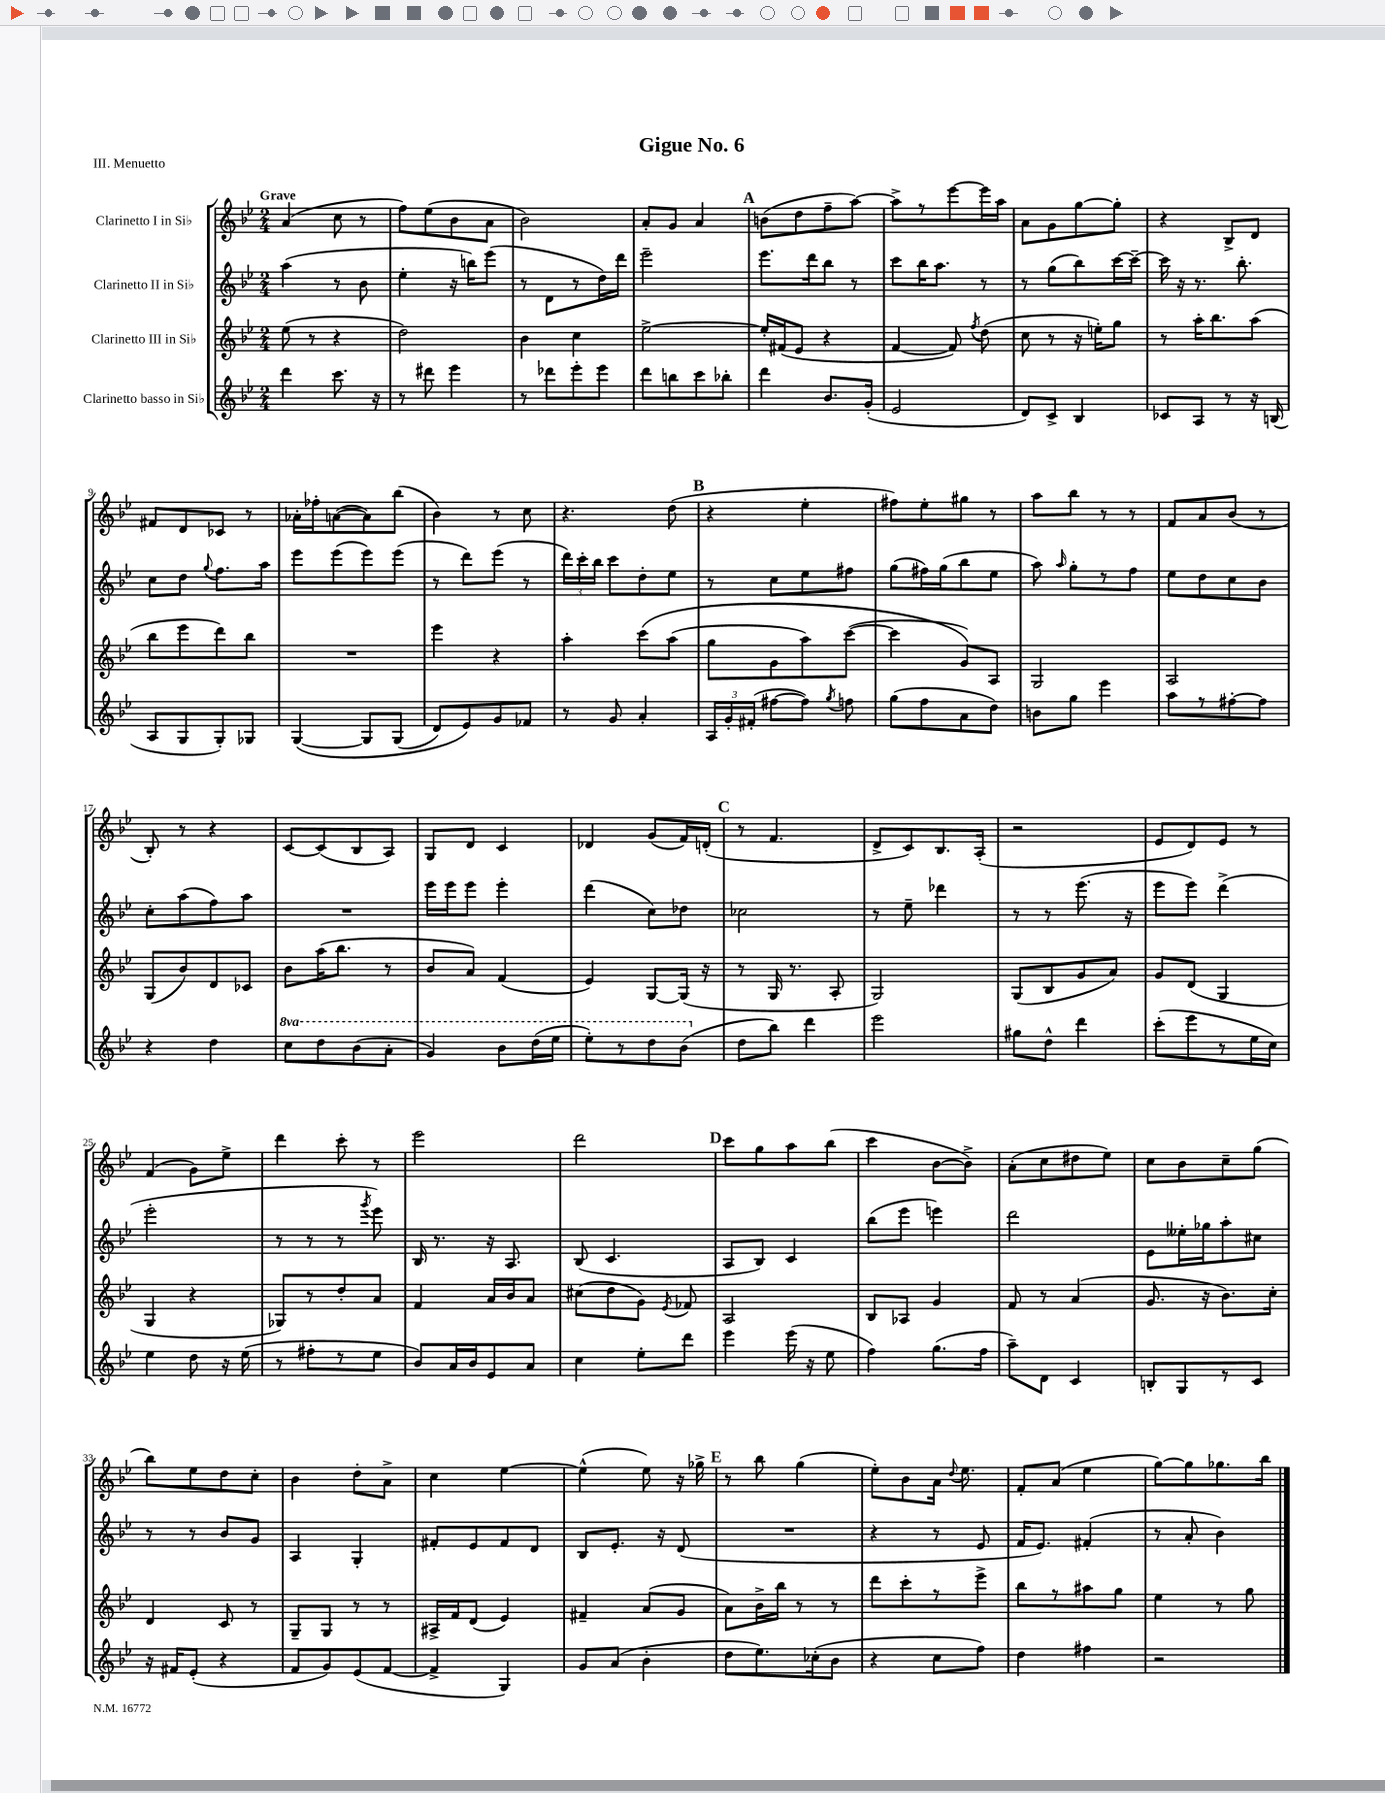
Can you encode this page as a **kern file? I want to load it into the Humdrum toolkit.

**kern	**kern	**kern	**kern
*part4	*part3	*part2	*part1
*staff4	*staff3	*staff2	*staff1
*I"Clarinetto basso in Si♭	*I"Clarinetto III in Si♭	*I"Clarinetto II in Si♭	*I"Clarinetto I in Si♭
*clefG2	*clefG2	*clefG2	*clefG2
*k[b-e-]	*k[b-e-]	*k[b-e-]	*k[b-e-]
*M2/4	*M2/4	*M2/4	*M2/4
=1	=1	=1	=1
!	!	!	!LO:TX:a:B:t=Grave
4ddd\	(8ee-\	(4aa\	(4a/
.	8r	.	.
8.ccc\	4r	8r	8cc\
.	.	8b-\	8r
16r	.	.	.
=2	=2	=2	=2
8r	2dd\)	4ee-'\	8ff\L)
8ddd#X\	.	.	(8ee-\
4eee-\	.	16r	8b-\
.	.	16bbn\KL)	.
.	.	(8eee-\J	8a\J
=3	=3	=3	=3
8r	4b-\	8r	2b-\)
8ddd-X\L	.	8d\L	.
8eee-'\	4cc\	8r	.
8eee-\J	.	16dd\L)	.
.	.	16ddd\JJ	.
=4	=4	=4	=4
8ddd\L	[2ee-^\	2eee-~\	8a'/L
8bbn\	.	.	8g/J
8ccc\	.	.	4a/
8bb-X'\J	.	.	.
!!LO:REH:place=s1:t=A
=5	=5	=5	=5
4ddd\	16ee-'/LL]	8.eee-\L	(8bn\L
.	(16f#X/J	.	.
.	8e-/J	.	8dd\
.	.	16ddd\k	.
8.b-/L	4r	8bb-\J	8ff~\
.	.	8r	[8aa\J)
(16g'/Jk	.	.	.
=6	=6	=6	=6
2e-/	[4f/	8ccc\L	8aa^\L]
.	.	16bb-\K	8r
.	.	8.aa\J	.
.	8f/])	.	[8eee-\
.	8qff/	.	.
.	(8dd\	8r	16eee-\L]
.	.	.	16aa\JJ
=7	=7	=7	=7
8d/L)	8cc\	8r	8a\L
8c^/J	8r	(8gg\L	8g\
4B-/	16r	8bb-\)	[8gg\
.	16een'\KL)	.	.
.	8gg\J	[16ccc\L	8gg'\J]
.	.	16ccc~\JJ_	.
=8	=8	=8	=8
8c-X/L	8r	16ccc\]	4r
.	.	16r	.
8A/J	16aa'\KL	8.r	.
.	8.bb-\	.	.
8r	.	.	8B-^/L
.	.	8.bb-'\	.
16r	(8aa\J	.	8d/J
(16Bn/	.	.	.
!!LO:LB:g=z
=9	=9	=9	=9
8A/L	8bb-\L	8cc\L	8f#X/L
8G/	8eee-\	8dd\J	8d/
.	.	8qqgg/	.
8G'/)	8ddd\)	8.ff\L	8c-X/J
8G-X/J	8bb-\J	.	8r
.	.	16aa\Jk	.
=10	=10	=10	=10
([4G/	2r	8eee-\L	16a-X'\LL
.	.	.	16ff-X'\J
.	.	(8eee-\	([8an\
8G/L]	.	8eee-\)	8a\])
(8G/J	.	(8eee-\J	(8bb-\J
=11	=11	=11	=11
8d/L)	4eee-\	8r	4b-\)
8e-/)	.	8ddd\L)	.
8g/	4r	(8eee-\J	8r
8f-X/J	.	8r	8cc\
=12	=12	=12	=12
8r	4aa'\	24ddd\LL)	4.r
.	.	24ccc'\	.
.	.	24bb-\JJ	.
8g/	.	8ccc\L	.
4a'/	(8ccc\L	8dd'\	.
.	(8aa\J	8ee-\J	(8dd\
!!LO:REH:place=s1:t=B
=13	=13	=13	=13
24A/LL	8gg\L	8r	4r
24g'/	.	.	.
(24f#X'/JJ	.	.	.
[8ff#X\L	8g\	8cc\L	.
8ff#\J])	8aa\)	8ee-\	4ee-'\
8qgg/	.	.	.
8ffn\	([8ccc\J	8ff#X\J	.
=14	=14	=14	=14
(8gg\L	4ccc\]	(8gg\L	8ff#X\L)
8ff\	.	16ff#X\L)	8ee-'\
.	.	(16gg\J	.
8a\	8g/L))	8bb-\	8gg#X\J
8dd\J)	8A/J	8ee-\J	8r
=15	=15	=15	=15
8bn\L	2G/	8aa\)	8aa\L
.	.	16qqaa/	.
8gg\J	.	8gg'\L	8bb-\J
4eee-\	.	8r	8r
.	.	8ff\J	8r
=16	=16	=16	=16
8aa\L	2A/	8ee-\L	8f/L
8r	.	8dd\	8a/
[8ff#X'\	.	8cc\	(8b-/J
8ff#\J]	.	8b-\J	8r
!!LO:LB:g=z
=17	=17	=17	=17
4r	(8G/L	8cc'\L	8B-'/)
.	8b-/)	(8aa\	8r
4dd\	8d/	8ff\)	4r
.	8c-X/J	8aa\J	.
=18	=18	=18	=18
*8va	*	*	*
8ccc\L	8b-\L	2r	[8c/L
8ddd\	(16aa\K	.	(8c/]
.	8.bb-\J	.	.
(8bb-\	.	.	8B-/
8aa'\J	8r	.	8A/J)
=19	=19	=19	=19
4gg/)	8b-/L	16eee-\LL	8G/L
.	.	16eee-\J	.
.	8a/J)	8eee-\J	8d/J
8bb-\L	(4f/	4eee-'\	4c/
(16ddd\L	.	.	.
16eee-\JJ	.	.	.
=20	=20	=20	=20
8eee-'\L)	4e-/)	(4ddd\	4d-X/
8r	.	.	.
8ddd\	[8G/L	8cc\L)	(8g/L
(8bb-\J	(16G/Jk]	8dd-X\J	16f/L)
.	16r	.	(16dn'/JJ
!!LO:REH:place=s1:t=C
=21	=21	=21	=21
*X8va	*	*	*
8dd\L	8r	2cc-X\	8r
8bb-\J)	16G/	.	4.f/
.	8.r	.	.
4ddd\	.	.	.
.	8A'/	.	.
=22	=22	=22	=22
2eee-\	2G/)	8r	8d^/L
.	.	8ee-~\	8c/)
.	.	4ddd-X\	8.B-/
.	.	.	(16A'/Jk
=23	=23	=23	=23
8gg#X\L	(8G/L	8r	2r
8dd^^\J	8B-/	8r	.
4ddd\	8g/	(8.eee-\	.
.	8a/J)	.	.
.	.	16r	.
=24	=24	=24	=24
(8ccc'\L	8g/L	8eee-\L	8e-/L
8eee-\	(8d/J	8eee-\J)	8d/)
8r	4G/	(4ddd^\	8e-/J
16ee-\L	.	.	8r
16cc\JJ)	.	.	.
!!LO:LB:g=z
=25	=25	=25	=25
4ee-\	4G/	2eee-'\	(4f/
8dd\	4r	.	8g\L)
16r	.	.	8ee-^\J
(16ee-\	.	.	.
=26	=26	=26	=26
8r	8G-X/L)	8r	4ddd\
8ff#X'\L	8r	8r	.
8r	8dd'/	8r	8ccc'\
.	.	8qggg/	.
8ee-\J	8a/J	8eee-\)	8r
=27	=27	=27	=27
8b-/L)	4f/	16B-/	2eee-\
.	.	8.r	.
16a/L	.	.	.
16b-/J	.	.	.
8e-/	16a/LL	16r	.
.	16b-/J	8.A/	.
8a/J	8a/J	.	.
=28	=28	=28	=28
4cc\	(8cc#X\L	(8B-/	2ddd\
.	8dd\	4.c/	.
8ee-'\L	8g\J)	.	.
.	8qe-/	.	.
8ddd\J	8f-X/	.	.
!!LO:REH:place=s1:t=D
=29	=29	=29	=29
4eee-\	2A/	8A/L	8ccc\L
.	.	8B-/J)	8gg\
(16eee-\	.	4c/	8aa\
16r	.	.	.
8ee-\	.	.	(8bb-\J
=30	=30	=30	=30
4ff\)	8B-/L	(8bb-\L	4ccc\
.	8A-X/J	8eee-\J	.
(8.gg\L	4g/	4eeen\)	[8b-\L
.	.	.	8b-^\J])
16ff\Jk	.	.	.
=31	=31	=31	=31
8aa~\L)	8f/	2ddd\	(8a'\L
8d\J	8r	.	8cc\
4c/	(4a/	.	8dd#X\
.	.	.	8ee-\J)
=32	=32	=32	=32
8Bn'/L	8.g/	8e-\L	8cc\L
8G/	.	16ee--X'\L	8b-\
.	16r	16gg-X\J	.
8r	8.b-\L)	8aa'\	8cc~\
8c/J	.	8cc#X\J	(8gg\J
.	16cc'\Jk	.	.
!!LO:LB:g=z
=33	=33	=33	=33
16r	4d/	8r	8bb-\L)
16f#X/KL	.	.	.
(8e-'/J	.	8r	8ee-\
4r	8c/	8b-/L	8dd\
.	8r	8g/J	8cc'\J
=34	=34	=34	=34
8f/L	8G~/L	4A/	4b-\
8g/)	8G/J	.	.
(8e-/	8r	4G'/	8dd'\L
[8f/J	8r	.	8a^\J
=35	=35	=35	=35
4f^/]	16A#X^/LL	8f#X'/L	4cc\
.	16f/J	.	.
.	(8d/J	8e-/	.
4G/)	4e-/)	8f#/	[4ee-\
.	.	8d/J	.
=36	=36	=36	=36
8g/L	4f#X~/	8B-/L	(4ee-^^\]
(8a/J	.	8.e-'/J	.
4b-'\	(8a/L	.	8ee-\)
.	.	16r	.
.	8g/J	(8d/	16r
.	.	.	16gg-X^\
!!LO:REH:place=s1:t=E
=37	=37	=37	=37
8dd\L	8a\L)	2r	8r
8.ee-\)	16b-^\L	.	8bb-\
.	16bb-\JJ	.	.
.	8r	.	(4gg\
(16cc-X'\k	.	.	.
8b-\J	8r	.	.
=38	=38	=38	=38
4r	8ddd\L	4r	8ee-'\L)
.	8ccc'\	.	8b-\
8cc\L	8r	8r	16a\Jk
.	.	.	8qqdd/
.	.	.	8.ee-\
8ff\J)	8eee-^\J	8e-/	.
=39	=39	=39	=39
4dd\	8bb-\L	16f/KL	8f'/L
.	.	8.e-/J)	.
.	8r	.	(8a/J
4ff#X\	8aa#X\	(4f#X'/	4ee-\
.	8gg\J	.	.
=40	=40	=40	=40
2r	4ee-\	8r	[8gg\L)
.	.	8a'/	8gg\]
.	8r	4b-\)	8.gg-X\
.	8gg\	.	.
.	.	.	16bb-\Jk
==	==	==	==
*-	*-	*-	*-
